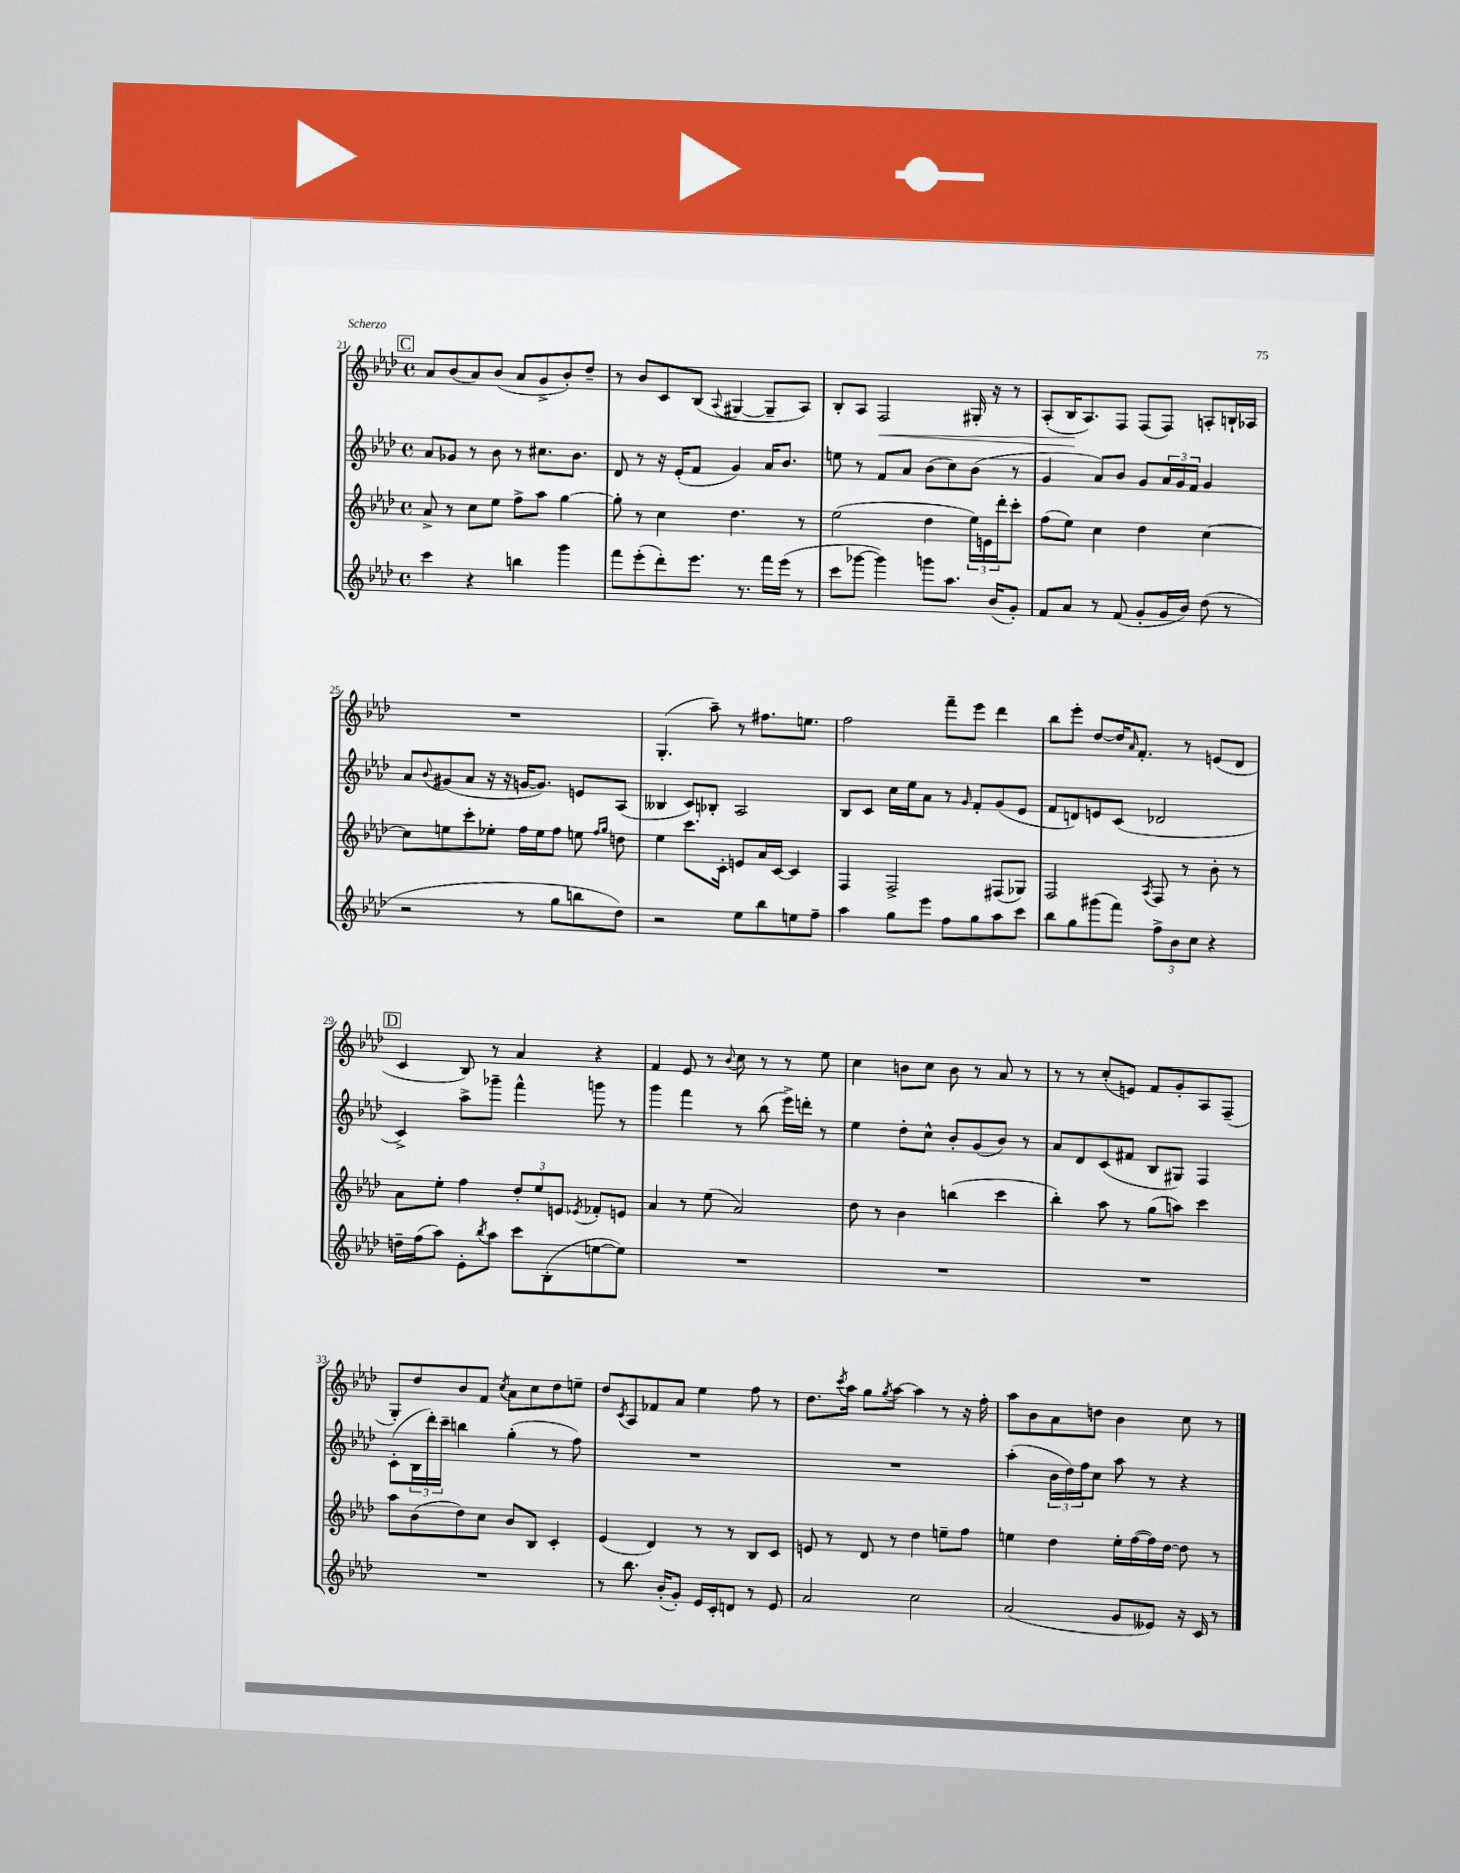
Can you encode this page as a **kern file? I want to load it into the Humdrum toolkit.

**kern	**kern	**kern	**kern
*staff4	*staff3	*staff2	*staff1
*clefG2	*clefG2	*clefG2	*clefG2
*k[b-e-a-d-]	*k[b-e-a-d-]	*k[b-e-a-d-]	*k[b-e-a-d-]
*M4/4	*M4/4	*M4/4	*M4/4
*met(c)	*met(c)	*met(c)	*met(c)
4ccc\	8a-^/	8a-/L	8a-/L
.	8r	8g-/J	(8b-/
4r	8cc\L	8r	8a-/)
.	8ee-\J	8b-\	(8b-/J
4bb\	8ff^\L	8r	8a-/L
.	8aa-\J	8.cc#\L	8g^/
4ggg\	[4gg\	.	8b-'/)
.	.	8.b-\J	.
.	.	.	8dd-~/J
=	=	=	=
8fff\L	8gg'\]	8d-/	8r
(8eee-'\	8r	8r	8b-/L
8ddd-'\)	4cc\	16r	8c/
.	.	(16e-'/LK	.
8.eee-\J	.	8f/J	(8B-/J
.	.	.	8qqA-/
.	4.dd-\	4g/)	[4G#/
8.r	.	.	.
16fff\LL	.	16a-/LK	8G#~/]L
(16eee-\JJ	.	8.b-/J	.
8r	8r	.	8A-/J)
=	=	=	=
8ccc\L	(2ee-\	8ee\	8B-'/L
[8ggg-\J	.	8r	8A-/J
4ggg-\])	.	8f/L	2F/
.	.	8a-/J	.
8ggg\L	4dd-\	(8b-\L	.
8.aa-\J	.	8cc\)	.
.	24ee-\LL)	(8b-\J	16G#'/
.	24e\	.	.
(16b-/LK	.	.	16r
.	24ddd-'\J	.	.
8g'/J)	8ccc'\J	8r	8r
=	=	=	=
8f/L	(8ff\L	4g/	(8A-'/L
8a-/J	8ee-\J)	.	16B-/K
.	.	.	8.A-/)
8r	4cc\	8a-/L)	.
(8f/	.	8b-/J	8F/J
8g'/L	4dd-\	8g/L	(8F/L
16g/L	.	24a-/L	8F/J)
.	.	24g/	.
16b-/JJ)	.	.	.
.	.	24f/JJ	.
(8dd-\	[4cc\	4g/	8A'/L
8r	.	.	16B`/L
.	.	.	16A-/JJ
=	=	=	=
2r	8cc\]L	8a-/L	1r
.	.	8qqb-/	.
.	8ee\	(8g#/	.
.	8ccc'\	8a-/J	.
.	8ee-'\J	16r	.
.	.	16r	.
8r	16ff\LL	[16g/LK	.
.	16ee-\J	8.g/]J)	.
8gg\L	8ff\J	.	.
8bb\	8ee\	8e/L	.
.	16qqff/LL	.	.
.	16qqgg/JJ	.	.
8dd-\J)	8dd\	(8A-/J	.
=	=	=	=
2r	4ee-\	4B--/	(4.G'/
.	8.ccc\L	8c/L)	.
.	.	8B-'/J	8aa-~\)
.	16c'\Jk	.	.
8ee-\L	8e/L	2A-/	8r
8bb-\	16a-/L	.	8.ff#\L
.	[16c/JJ	.	.
8ee\	4c/]	.	.
.	.	.	8.ee\J
8ff~\J	.	.	.
=	=	=	=
4aa-\	4F/	8B-/L	2ff\
.	.	8c/J	.
8gg\L	2F^/	16cc\LL	.
.	.	16ee-\J	.
8eee-\J	.	8a-\J	.
8ff\L	.	8r	8fff~\L
.	.	16qqg/	.
8gg\	.	8f'/L	8eee-\J
8aa-\	(8F#/L	(8g/	4ddd-\
8ccc\J	8G-/J)	8e-/J	.
=	=	=	=
8bb-\L	2F/	8f/L	8bb-\L
8gg\	.	8d/)	8eee-'\J
(8ggg#\	.	8e/	[8dd-/L
8fff\J)	.	(8c/J	16dd-/]K
.	.	.	16qqa-/
.	.	.	8.f'/J
.	8qA-/	.	.
12ff^\L	8F/	2d-/	.
12b-\	.	.	.
.	8r	.	8r
12cc\J	.	.	.
4r	8b-'\	.	(8e/L
.	8r	.	8d-/J
=	=	=	=
16dd~\LL	8a-\L	4c^/)	4c/
(16ff\J	.	.	.
8aa-\J)	8ee-'\J	.	.
8e-'\L	4ff\	8aa-^\L	8B-/)
8qbb-/	.	.	.
8aa-\J	.	8ggg-~\J	8r
8ccc\L	12dd-'/L	4fff^^\	4a-/
.	12ee-/	.	.
(8B-'\	.	.	.
.	12e/J	.	.
.	8qe-/	.	.
[8ee\	8f-'/L	8ggg\	4r
8ee\]J)	8e/J	8r	.
=	=	=	=
1r	4a-/	4ggg\	4f/
.	8r	4fff\	8e-/
.	(8ee-\	.	8r
.	.	.	8qqb-/
.	2a-/)	8r	8cc\
.	.	(8bb-\	8r
.	.	16eee-^\LL)	8r
.	.	16ddd'\JJ	.
.	.	8r	8ee-\
=	=	=	=
1r	8dd-\	4ee-\	4cc\
.	8r	.	.
.	4b-\	8dd-'\L	8b\L
.	.	8cc^^\J	8cc\J
.	(4bb\	8b-'/L	8b\
.	.	(8g/	8r
.	4ccc\	8b-/J)	8a-/
.	.	8r	8r
=	=	=	=
1r	4bb-'\)	8a-/L	8r
.	.	8d-/	8r
.	8aa-\	(8c/	(8cc'/L
.	8r	8f#/J	8e/J)
.	(8gg\L	8B-/L	8f/L
.	8aa\J)	8G#/J)	8g'/
.	4ccc\	4F/	8A-/
.	.	.	(8F~/J
=	=	=	=
1r	8aa-\L	(8c'\L	8G'/L)
.	(8b-\	24B-\L	8dd-/
.	.	24ddd-'\)	.
.	.	24ccc~\JJ	.
.	8dd-\)	4bb\	8b-/
.	8cc\J	.	8f/J
.	.	.	8qcc/
.	8b-/L	(4gg'\	8a-\L
.	8B-/J	.	8cc\
.	4c'/	8r	8dd-\
.	.	8ff\)	8ee~\J
=	=	=	=
8r	(4e-/	1r	8dd-/L
.	.	.	8qc/
8.bb-\	.	.	8A-/
.	4d-/)	.	8f-/
(16b-'/LK	.	.	.
8g'/J)	.	.	8a-/J
16e-/LL	8r	.	4ee-\
16c'/J	.	.	.
8d/J	8r	.	.
8r	8B-/L	.	8ff\
8e-/	8c/J	.	8r
=	=	=	=
2a-/	8e/	1r	8.dd-\L
.	8r	.	.
.	.	.	8qccc/
.	.	.	16aa-\Jk
.	8d-/	.	8gg\L
.	.	.	8qgg/
.	8r	.	[8aa-\J
2cc\	4dd-\	.	4aa-\]
.	8ee~\L	.	8r
.	8ff\J	.	16r
.	.	.	16ff'\
=	=	=	=
(2a-/	4ee\	(4aa-'\	8aa-\L
.	.	.	8b-\
.	4dd-\	24b-\LL	8a-\
.	.	24dd-\)	.
.	.	24ff\J	.
.	.	8cc\J	8dd\J
8g/L	16ee'\LL	8aa-\	4b-\
.	([16ff\	.	.
8e--/J)	16ff\])	8r	.
.	[16dd-\JJ	.	.
16r	8dd-\]	4r	8cc\
16c/	.	.	.
8r	8r	.	8r
==	==	==	==
*-	*-	*-	*-
